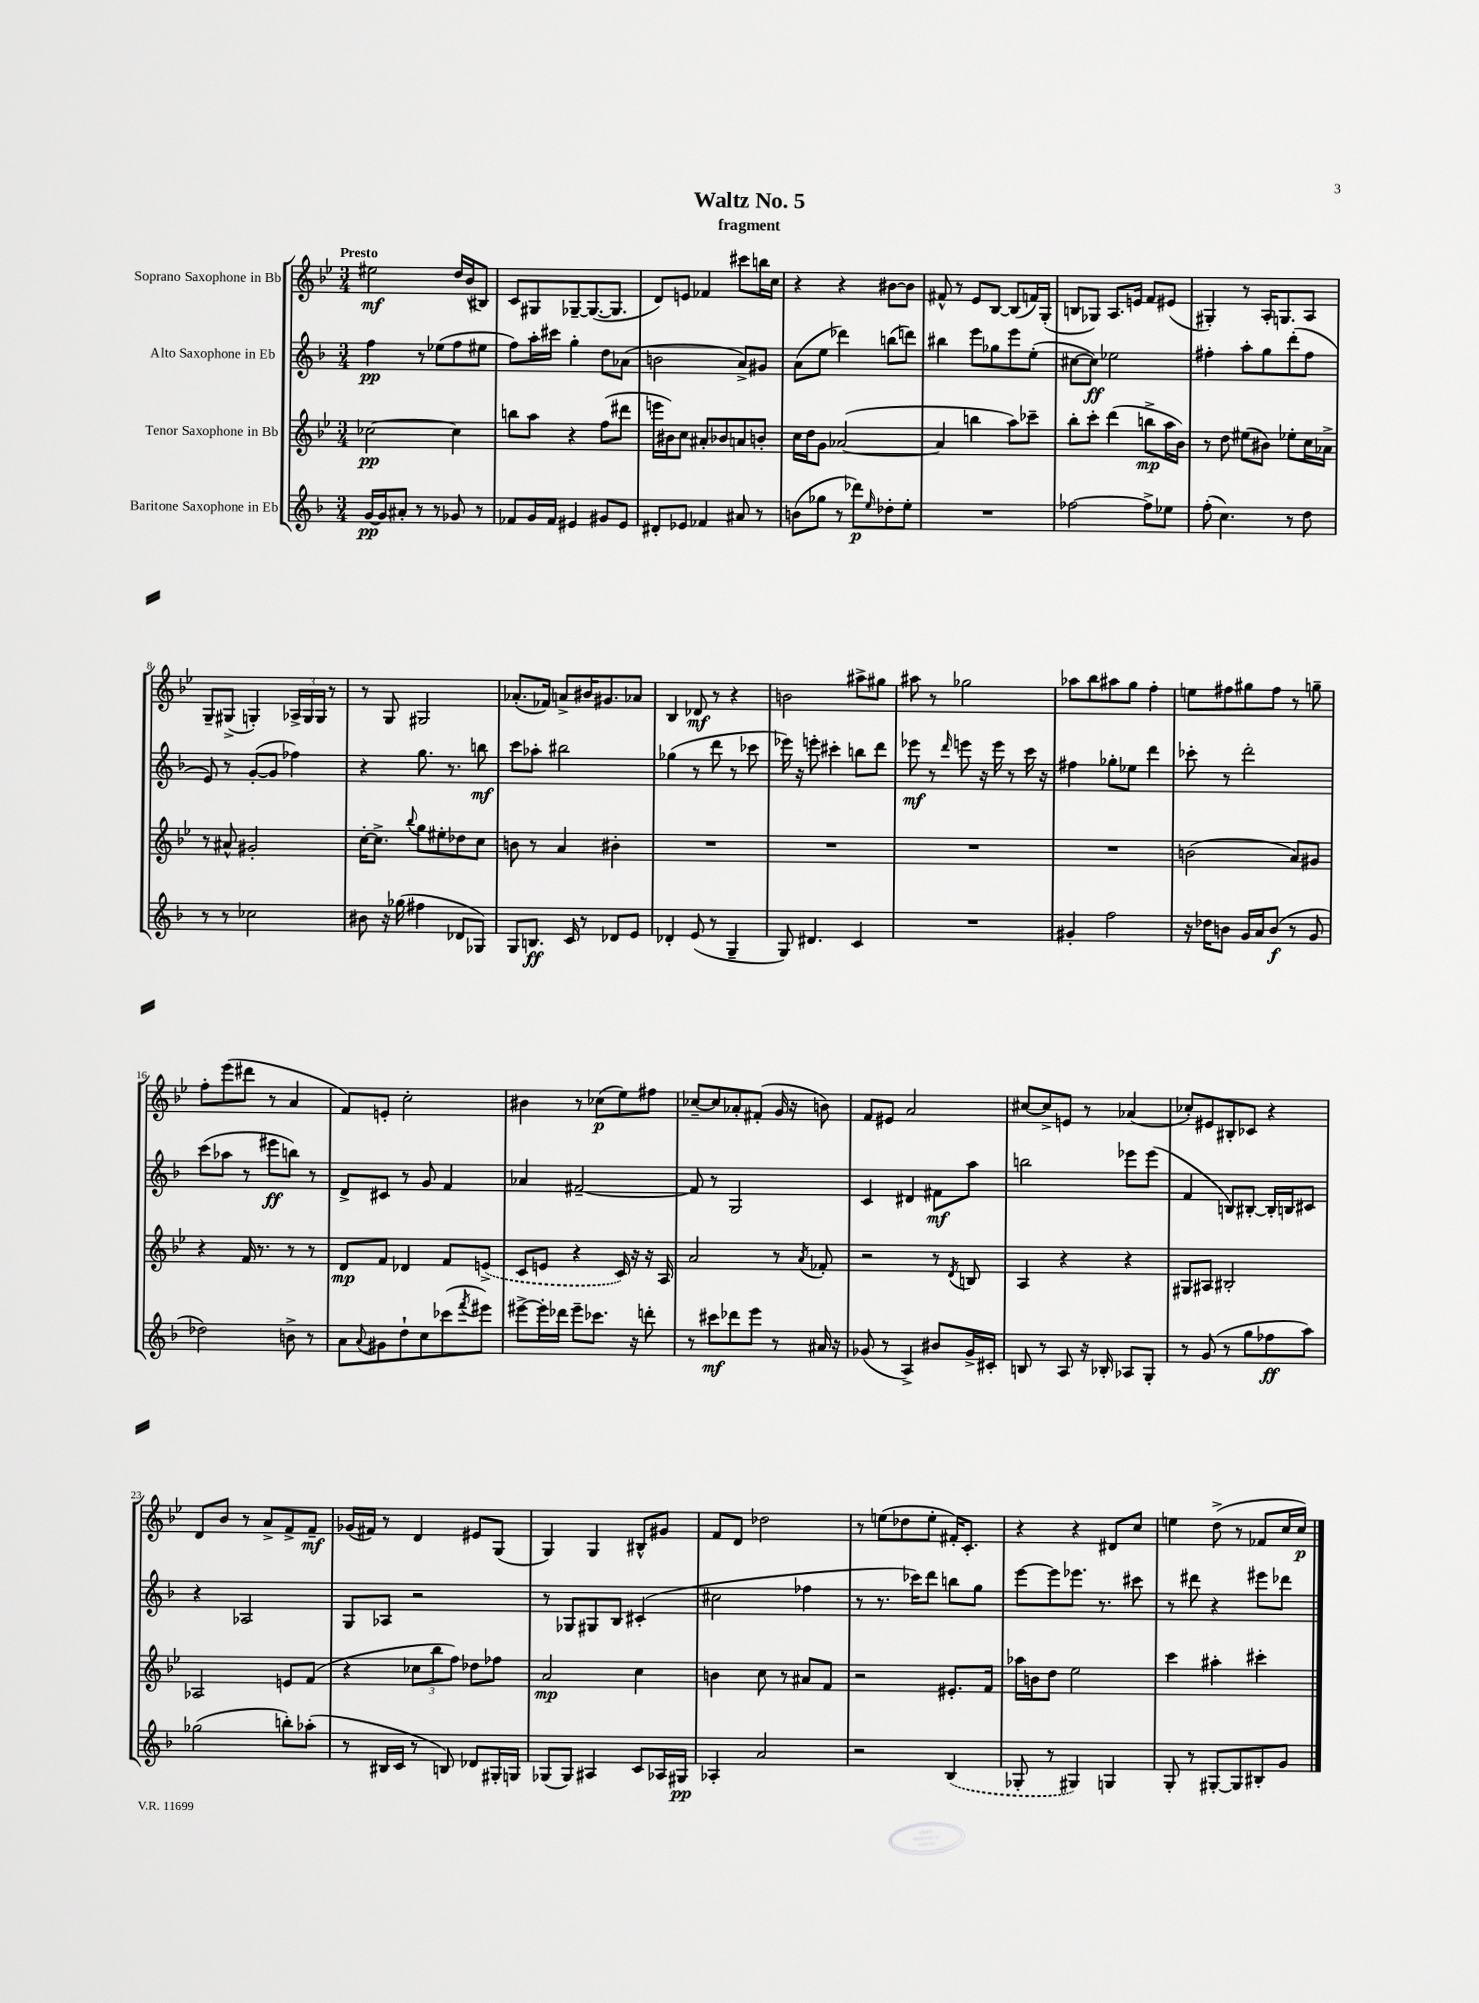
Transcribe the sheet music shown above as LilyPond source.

\header { title = "Waltz No. 5" subtitle = "fragment" }
<<
\new StaffGroup <<
\new Staff = "s0" \with { instrumentName = "Soprano Saxophone in Bb" } {
    \clef treble \key bes \major \numericTimeSignature \time 3/4 \tempo "Presto"
    eis''2\mf d''16 bes'16( bis8) |
    c'8 gis8 ges8~-- ges8.~( ges8. |
    d'8) e'8 fes'4 cis'''8 b''16 c''16 |
    r4 r4 bis'8~ bis'8 |
    fis'8-^ r8 ees'8 bes8~ bes8( f'16) g16-.( |
    b8 ges8) a8. e'16 f'8 eis'8( |
    gis4-.) r8 a16-. g8. a8 |
    g8-- gis8->( g4-.) \tuplet 3/2 { aes16-> g16 g16 } r8 |
    r8 g8 gis2 |
    aes'8.-.( fes'16) a'8-> bis'16 gis'8. aes'8 |
    bes4 des'8\mf r8 r4 |
    b'2 ais''8-> gis''8 |
    ais''8 r8 ges''2 |
    aes''8 bes''8 ais''8 g''8 f''4-. |
    e''8 fis''8 gis''8 fis''8 r8 g''8-- |
    f''8-. ees'''8( dis'''8 r8 a'4 |
    f'8) e'8-. c''2-. |
    bis'4 r8 ces''8\p( ees''8) fis''8 |
    ces''8~-- ces''8 aes'8-. fis'8-.( g'16 r16 b'8) |
    f'8 eis'8 a'2 |
    cis''8~ cis''8-> e'8 r8 aes'4( |
    ces''8-.) eis'8 bis8-. ces'8 r4 |
    d'8 bes'8 r8 a'8-> f'8-> f'8--\mf |
    ges'16( fis'16) r8 d'4 eis'8 g8( |
    g4) g4 bis8-^ gis'8 |
    f'8 d'8 des''2 |
    r8 e''8( des''8 e''8-. fis'16-.) c'8.-. |
    r4 r4 dis'8 c''8 |
    e''4 d''8->( r8 fes'8 c''16 c''16\p) \bar "|." |
}
\new Staff = "s1" \with { instrumentName = "Alto Saxophone in Eb" } {
    \clef treble \key f \major \numericTimeSignature \time 3/4
    f''4\pp r8 ees''8( f''8 eis''8 |
    f''8) a''16-. cis'''16 g''4-. d''8 aes'8( |
    b'2 a'8->) gis'8 |
    a'8( e''8 des'''4) b''8( d'''8) |
    bis''4 e'''8 ges''8 e'''8 e''8-.( |
    cis''8~ cis''8\ff) ees''2 |
    fis''4-. a''8-. g''8 d'''8-.( fis''8 |
    e'8) r8 g'8~-.( g'8 fes''4) |
    r4 g''8. r8. b''8\mf |
    c'''8 aes''8-. bis''2 |
    ges''4( r8 d'''8 r8 ces'''8 |
    ees'''16) r16 e'''8-. cis'''4-. b''8 d'''8 |
    ees'''8\mf r8 \grace { d'''16 } e'''8 r16 e'''16 r8 c'''16 r16 |
    fis''4 ges''8-. ees''8 d'''4 |
    ces'''8-. r8 d'''2-. |
    c'''8( aes''8 r8 eis'''8\ff b''8) r8 |
    d'8-> cis'8 r8 g'8 f'4 |
    aes'4 fis'2~-- |
    fis'8 r8 g2 |
    c'4 dis'4 fis'8\mf a''8 |
    b''2 ees'''8 ees'''8( |
    f'4 b8) bis8~-. bis16-. b16 cis'8 |
    r4 aes2 |
    g8 aes8 r2 |
    r8 ges8 gis8 bes8 cis'4-.( |
    cis''2 fes''4 |
    r8 r8. ces'''16) d'''8 b''8 g''8 |
    e'''8~ e'''8 ees'''8. r8. cis'''8 |
    r8 dis'''8 r4 eis'''8 des'''8 \bar "|." |
}
\new Staff = "s2" \with { instrumentName = "Tenor Saxophone in Bb" } {
    \clef treble \key bes \major \numericTimeSignature \time 3/4
    ces''2~\pp ces''4 |
    b''8 a''8 r4 f''8( dis'''8 |
    e'''16 bis'16) c''8 ais'8-. bes'8 a'8 b'8-. |
    c''16 d''16 g'8 aes'2~( |
    aes'4 b''4 a''8) ces'''8-- |
    bes''8-. c'''8-. d'''4( b''8->\mp a''16 bes'16) |
    r8 d''8 eis''8( bis'8) ees''8-. c''16 aes'16-> |
    r8 ais'8-^ gis'2-. |
    c''16~-. c''8.-> \appoggiatura { bes''8 } g''8 eis''8-. des''8 c''8 |
    b'8 r8 a'4 bis'4-. |
    R2. |
    R2. |
    R2. |
    R2. |
    b'2( a'8) gis'8 |
    r4 f'16 r8. r8 r8 |
    d'8\mp f'8 des'4 f'8 \once \slurDashed e'8->( |
    c'8 e'8 r4 c'16) r16 r16 a16 |
    a'2 r8 \acciaccatura { a'8 } fes'8-. |
    r2 r8 \acciaccatura { d'8 } b8 |
    a4 r4 r4 |
    gis8 ais8 bis2-. |
    aes2 e'8 f'8( |
    r4 \tuplet 3/2 { ces''8 bes''8 f''8) } des''8 fes''8 |
    a'2\mp c''4 |
    b'4 c''8 r8 ais'8 f'8 |
    r2 eis'8.-. f'16 |
    aes''16 b'16 d''8 ees''2 |
    c'''4 ais''4-. cis'''4-. \bar "|." |
}
\new Staff = "s3" \with { instrumentName = "Baritone Saxophone in Eb" } {
    \clef treble \key f \major \numericTimeSignature \time 3/4
    g'16~\pp g'16 ais'8-. r8 r8 ges'8 r8 |
    fes'8 g'16 fes'16 eis'4 gis'8 eis'8 |
    dis'8-. ees'8 fes'4 ais'8 r8 |
    b'8( ges''8 r8 des'''8\p) \grace { e''16 } des''8-. e''8-. |
    R2. |
    fes''2~ fes''8-> ees''8 |
    f''8-.( c''4.) r8 d''8 |
    r8 r8 ces''2 |
    bis'8 r16 ges''16( fis''4 des'8 ges8) |
    g8 b8.\ff c'16 r8 des'8 e'8 |
    des'4-. e'8( r8 g4-- |
    g8) dis'4. c'4 |
    R2. |
    gis'4-. f''2 |
    r16 des''16 b'8 g'16 a'16 b'8\f( r8 g'8 |
    des''2) b'8-> r8 |
    a'8 \appoggiatura { a'8 } gis'8 d''8-! c''8 ces'''8( \acciaccatura { f'''8 } eis'''8) |
    eis'''8~-> eis'''16-. des'''16 eis'''8-- ces'''8. r16 d'''8-. |
    r8 cis'''8\mf des'''8 e'''8 r8 ais'16 r16 |
    ges'8( r8 a4->) bis'8 ges'16-> cis'16-. |
    b8 r8 a8 r16 bes16-. aes8 g8-. |
    r8 g'8( r8 g''8 fes''8\ff a''8) |
    ges''2( b''8-.) aes''8-.( |
    r8 bis16 c'16 r8 b8) des'8 gis16-. g16 |
    ges8( ges8) ais4 c'8 aes16 gis16\pp |
    aes4-. a'2 |
    r2 \once \slurDashed bes4( |
    ges8-. r8 gis4) g4 |
    g8-. r8 gis8~-. gis8 bis8-. g'8 \bar "|." |
}
>>
>>
